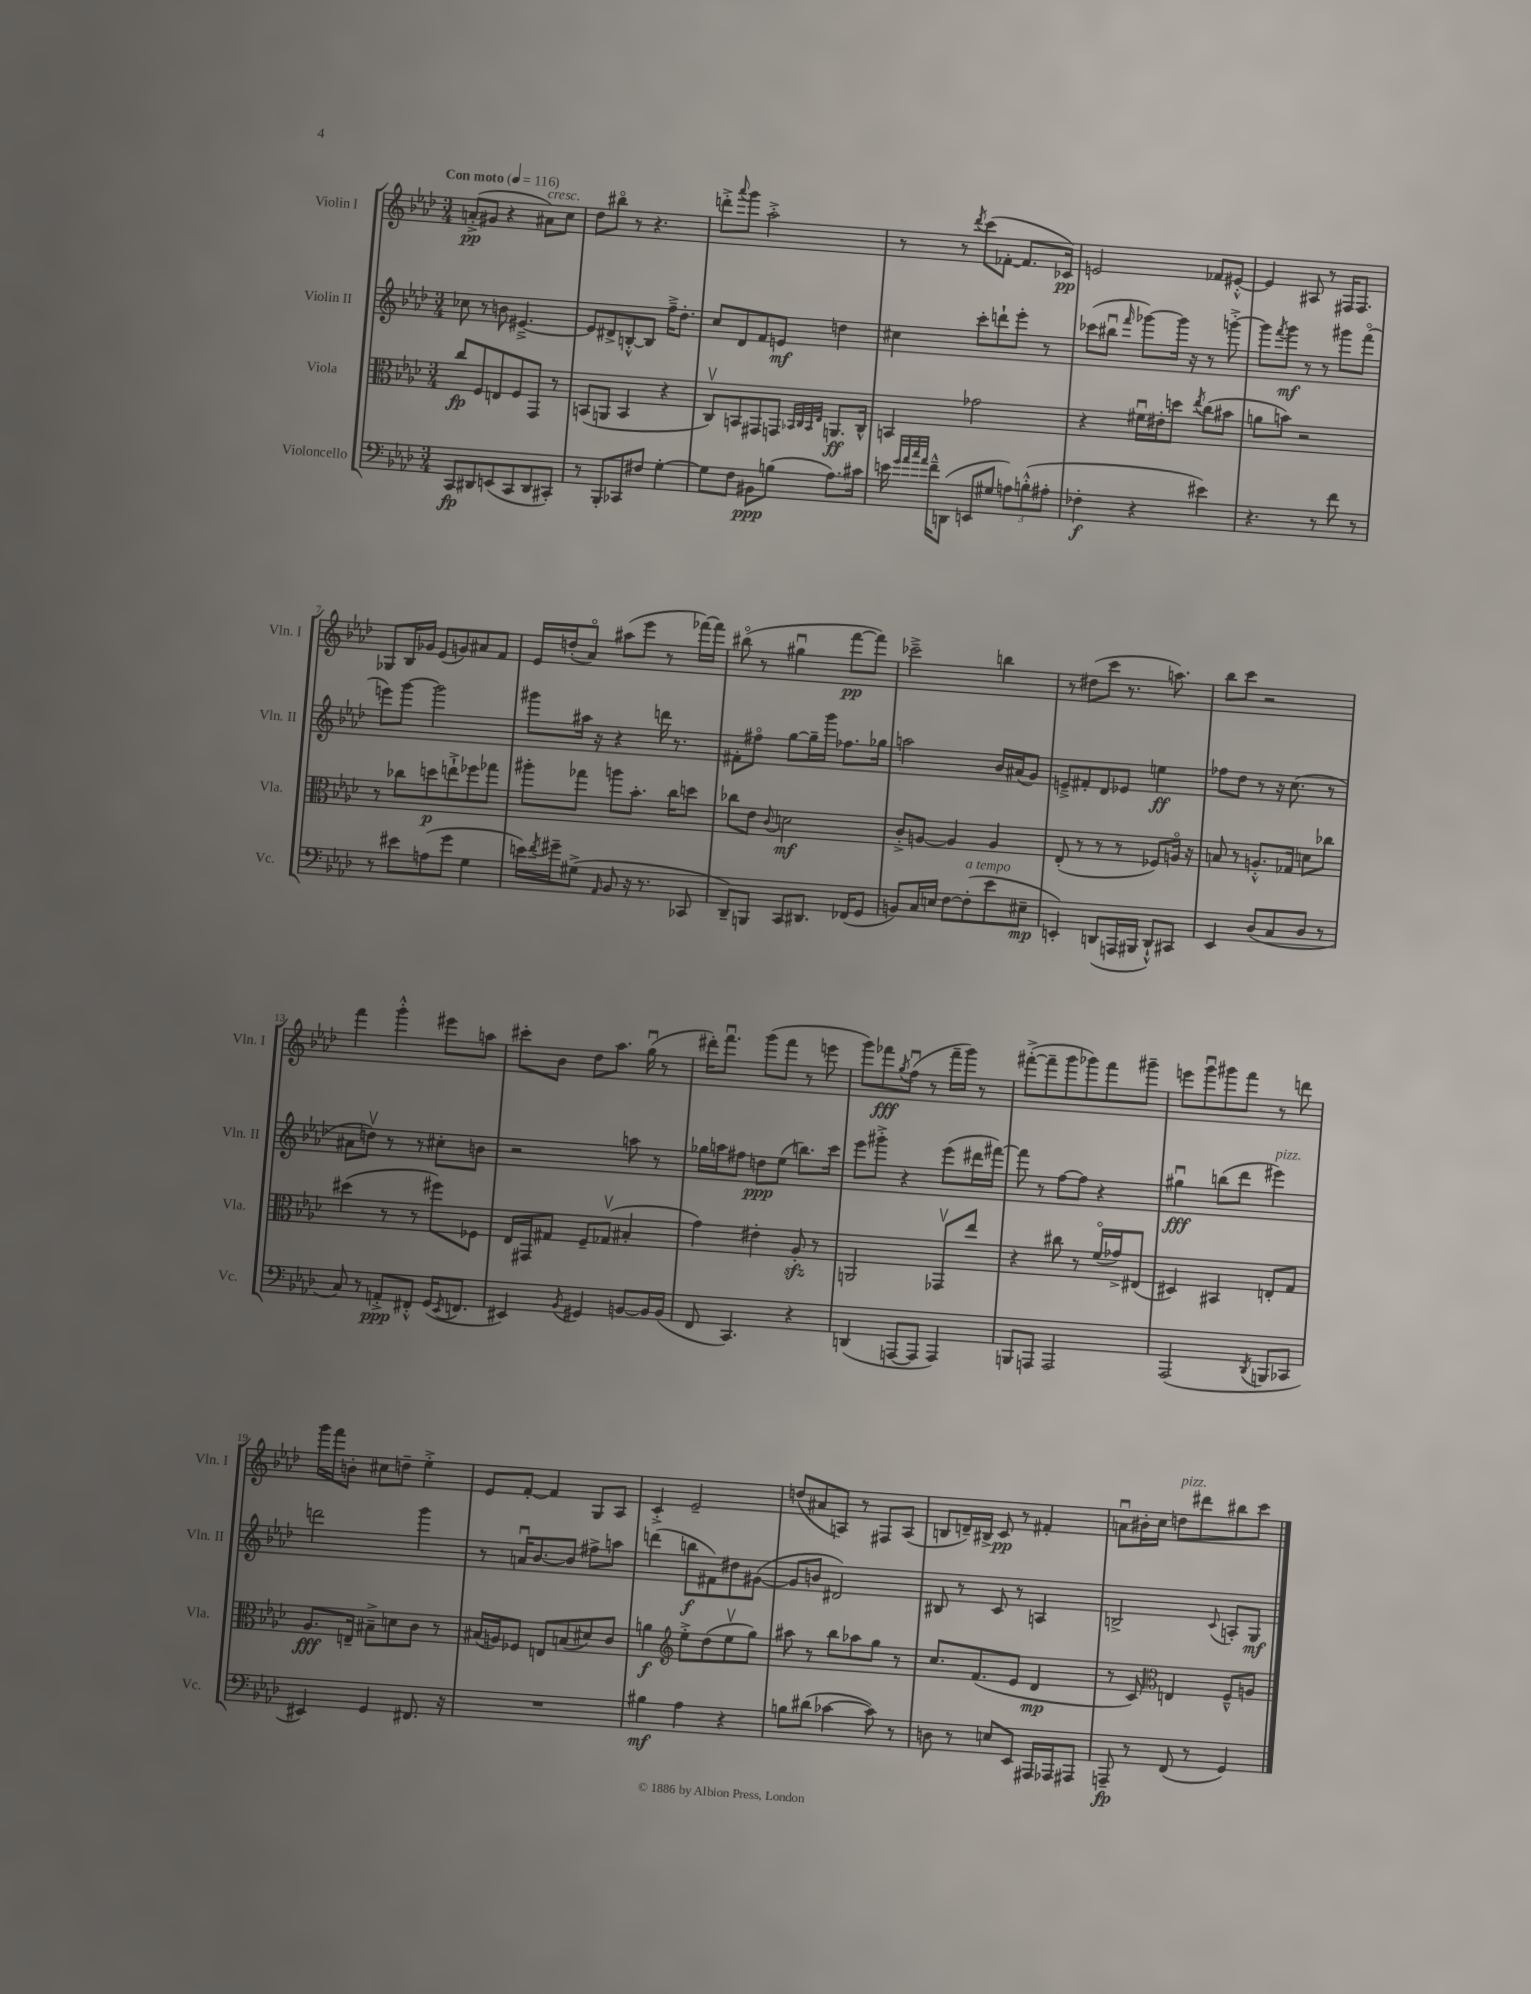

**kern	**kern	**kern	**kern
*staff4	*staff3	*staff2	*staff1
*clefF4	*clefC3	*clefG2	*clefG2
*k[b-e-a-d-]	*k[b-e-a-d-]	*k[b-e-a-d-]	*k[b-e-a-d-]
*M3/4	*M3/4	*M3/4	*M3/4
*MM116	*MM116	*MM116	*MM116
8CC	8cc	8cc-	(8a'^
8DD#	8F	8r	8g#
(8EE	8E	8b	4r
8CC	8F	[4.e#~^	.
8DD#	8GG	.	8a#)
8CC#')	8r	.	8cc
=	=	=	=
8r	(8BB	8e#]	8dd-
8BBB-'	8AA	8d#^	8bb#o
8CC-	4BB	[8B'^^	8r
8F#	.	8B]	4.r
[4G'	4r	16ff~^	.
.	.	8.dd-'	.
=	=	=	=
8G]	8Cv)	8cc	8ddd'^
.	.	.	8qqaaa-
8F	8BB	8d-	8ggg
8BB#	8GG#	8f	2aa-'^
(8B	8GG	8e	.
.	32qqBB-	.	.
.	32qqC	.	.
.	32qqBB-	.	.
.	32qqE-	.	.
8.A-)	8.AA	4dd	.
16c#	16C^^	.	.
=	=	=	=
16e	4BB	4cc#	8r
32qqg	.	.	.
32qqa-	.	.	.
32qqcc	.	.	.
32qqa-	.	.	.
16f~^^	.	.	.
(8DD	.	.	8r
.	.	.	8qddd-
8EE	2g-	8ccc'	(8ccc
8G#	.	8ddd`	[8f-'
12A)	.	8eee-'	8.f-]
(12B'^^	.	.	.
.	.	8r	.
12A#'	.	.	.
.	.	.	16c-)
=	=	=	=
4F-'	4r	(8ccc-	2e
.	.	8bb#u	.
.	.	16qqfff	.
4r	16f#u	[8ggg-)	.
.	16e#'	.	.
.	8dd	16ggg-]	.
.	.	16r	.
.	8qee-	.	.
4e#)	(8cc	8r	8f-
.	8b#	[8ggg'^	[8e#'^^
=	=	=	=
4.r	8a	8ggg]	4e#]
.	.	8qfff	.
.	8b)	8ggg	.
.	2r	8r	8A#
8r	.	8r	8r
8f	.	8ggg#	16F#
.	.	.	8.F#
8r	.	(8fffo	.
=	=	=	=
8r	8r	8eee)	8G-
8e#	8cc-	[8ggg	16B-
.	.	.	16g-
(8A	8dd	2ggg]	(8e-
8g	8ee`^	.	8g)
4G	8ff-	.	8a#
.	8gg-	.	8f
=	=	=	=
16e)	8aa#'	8ggg#	16e-
8qf	.	.	.
16g#~	.	.	(16dd'
(8G#^	8gg-	16aa#	8a-o)
.	.	16r	.
16qqAA-	.	.	.
8BB-	8aa	4r	(8aa#
16r	8.b-'	.	8eee-
8.r	.	.	.
.	.	16ddd	8r
.	16cc	8.r	.
8CC-	8dd	.	[16fff-)
.	.	.	16fff-]
=	=	=	=
8DD-~)	8cc-	8f#'	(8bb#o
8BBB	8e-	8ff#o	8r
.	8qqc	.	.
8CC	2d	[8gg	4gg#u
8.DD#	.	16gg~]	.
.	.	16ggg	.
.	.	8.ff-	[8fff
(16FF-	.	.	.
8GG	.	.	8fff])
.	.	16gg-	.
=	=	=	=
8BB)	8c'^	2aa	2ccc-~^
16C	[8A	.	.
16E	.	.	.
[8F	4A]	.	.
(8F']	.	.	.
8e-	4A	16b-	4bb
.	.	(16a#	.
8E#~	.	8g)	.
=	=	=	=
4EE')	(8E-'	8e~^	8r
.	8r	8f#'	(8dd#
(8DD	8r	8d-	8ccc
16AAA	8r	8e-	8.r
16BBB#	.	.	.
8DD`^^)	8F-)	4ee	.
.	.	.	8.aa)
8CC#	16Ao	.	.
.	16r	.	.
=	=	=	=
4EE-	8B	8ff-	8bb-
.	8r	8dd-	8ccc
(8D-	8.A'^^	8r	2r
8C	.	16r	.
.	16G-	(8.cc	.
8D-	8d	.	.
8r	8cc-	8r	.
=	=	=	=
8C)	(4dd#	8a#	4fff
8r	.	8ddv)	.
8AA'^	8r	8r	4ggg'^^
8FF#'^^	8r	8r	.
(16GG	8ff#)	8cc#'	8eee#
8qEE-	.	.	.
8.FF	.	.	.
.	8F-	8b	8aa
=	=	=	=
4EE#)	16E-	2r	8ccc#'
.	16GG#	.	.
.	8G#	.	8b-
8qBB-	.	.	.
4GG#	8F~	.	8dd-
.	(8G-v	.	8.aa-
[8BB	4B#'	8aa	.
.	.	.	(16ggu
16BB]	.	8r	8r
(16BB	.	.	.
=	=	=	=
8FF	4g)	16gg-	16ddd#')
.	.	16aa	8.fffu
4.CC)	.	8ff#	.
.	4e#'	8dd	(8ggg
.	.	(8ee-	8fff
4r	8A-'	8.bb)	8r
.	8r	.	8eee
.	.	16ccc	.
=	=	=	=
(4DD	2AA	8eee-	8ggg)
.	.	8ggg#'^	8fff-
.	.	.	8qgg
[8AAA	.	4r	(8ffu
8AAA]	.	.	8r
4AAA)	8GG-v	(8eee-	16fff-~
.	.	.	16ggg)
.	8ee-	16ddd#	8r
.	.	[16fff#)	.
=	=	=	=
8BBB	4r	8fff#]	([8fff#'^
8AAA	.	8r	8fff#~]
2AAA	8cc#	[8ff	8ggg
.	8r	8ff]	8ggg-)
.	(16fo	4r	8fff#
.	16g-^)	.	.
.	(8E#	.	8ggg#~
=	=	=	=
(2AAA-	4D#)	4gg#u	8eee
.	.	.	8gggu
.	4BB#	(8bb	8ggg#
.	.	8ddd-	8fff
8qDD-	.	.	.
8BBB	8E'	4eee#)	8r
8CC-	8G	.	8ddd
=	=	=	=
4EE#)	8.A-	2ddd	16ggg
.	.	.	16fff
.	.	.	8b'
.	16E~	.	.
4GG	8B#~^	.	8cc#
.	8d	.	8dd~
8.FF#	8c	4ggg	4ee-'^
.	8r	.	.
16r	.	.	.
=	=	=	=
2.r	(16B#	8r	8e-
.	16A)	.	.
.	8F-	16au	[8f'
.	.	[8.b-	.
.	8E	.	4f]
.	(8B	8b-]	.
.	8d#)	8ff#^	8G
.	8c	8aa	8A-
=	=	=	=
4B#	4a	(4ddd	4c'^
*	*clefG2	*	*
4A-	8ee-'^	8bb	2e-~
.	(8dd-	8f#)	.
4r	8ee-v	8dd#	.
.	8gg)	([8g#	.
=	=	=	=
8B	8aa#	8g#]	(8dd
(8d#	8r	8b	8a#
[4c-	8bb-	2d#)	8A)
.	8aa-	.	8r
8c-])	8gg	.	8F#
8r	8r	.	(8A
=	=	=	=
8D	8.cc	8B#	8B
8r	.	8r	16d~)
.	(8.f	.	16B#^
8E	.	8c	8c
8EE-	8e-	8r	8r
16AAA#	4d-	4A	4f#'
16AAA-	.	.	.
8AAA#	.	.	.
=	=	=	=
8AAA~	8r	2B^	8au
8r	8c)	.	16b#'
.	.	.	16cc
*	*clefC3	*	*
(8FF	4E	.	8dd
8r	.	.	8ddd#
.	.	8qqc	.
4GG)	8F~^^	8A'	8bb#
.	8A	8G	8ccc
==	==	==	==
*-	*-	*-	*-
